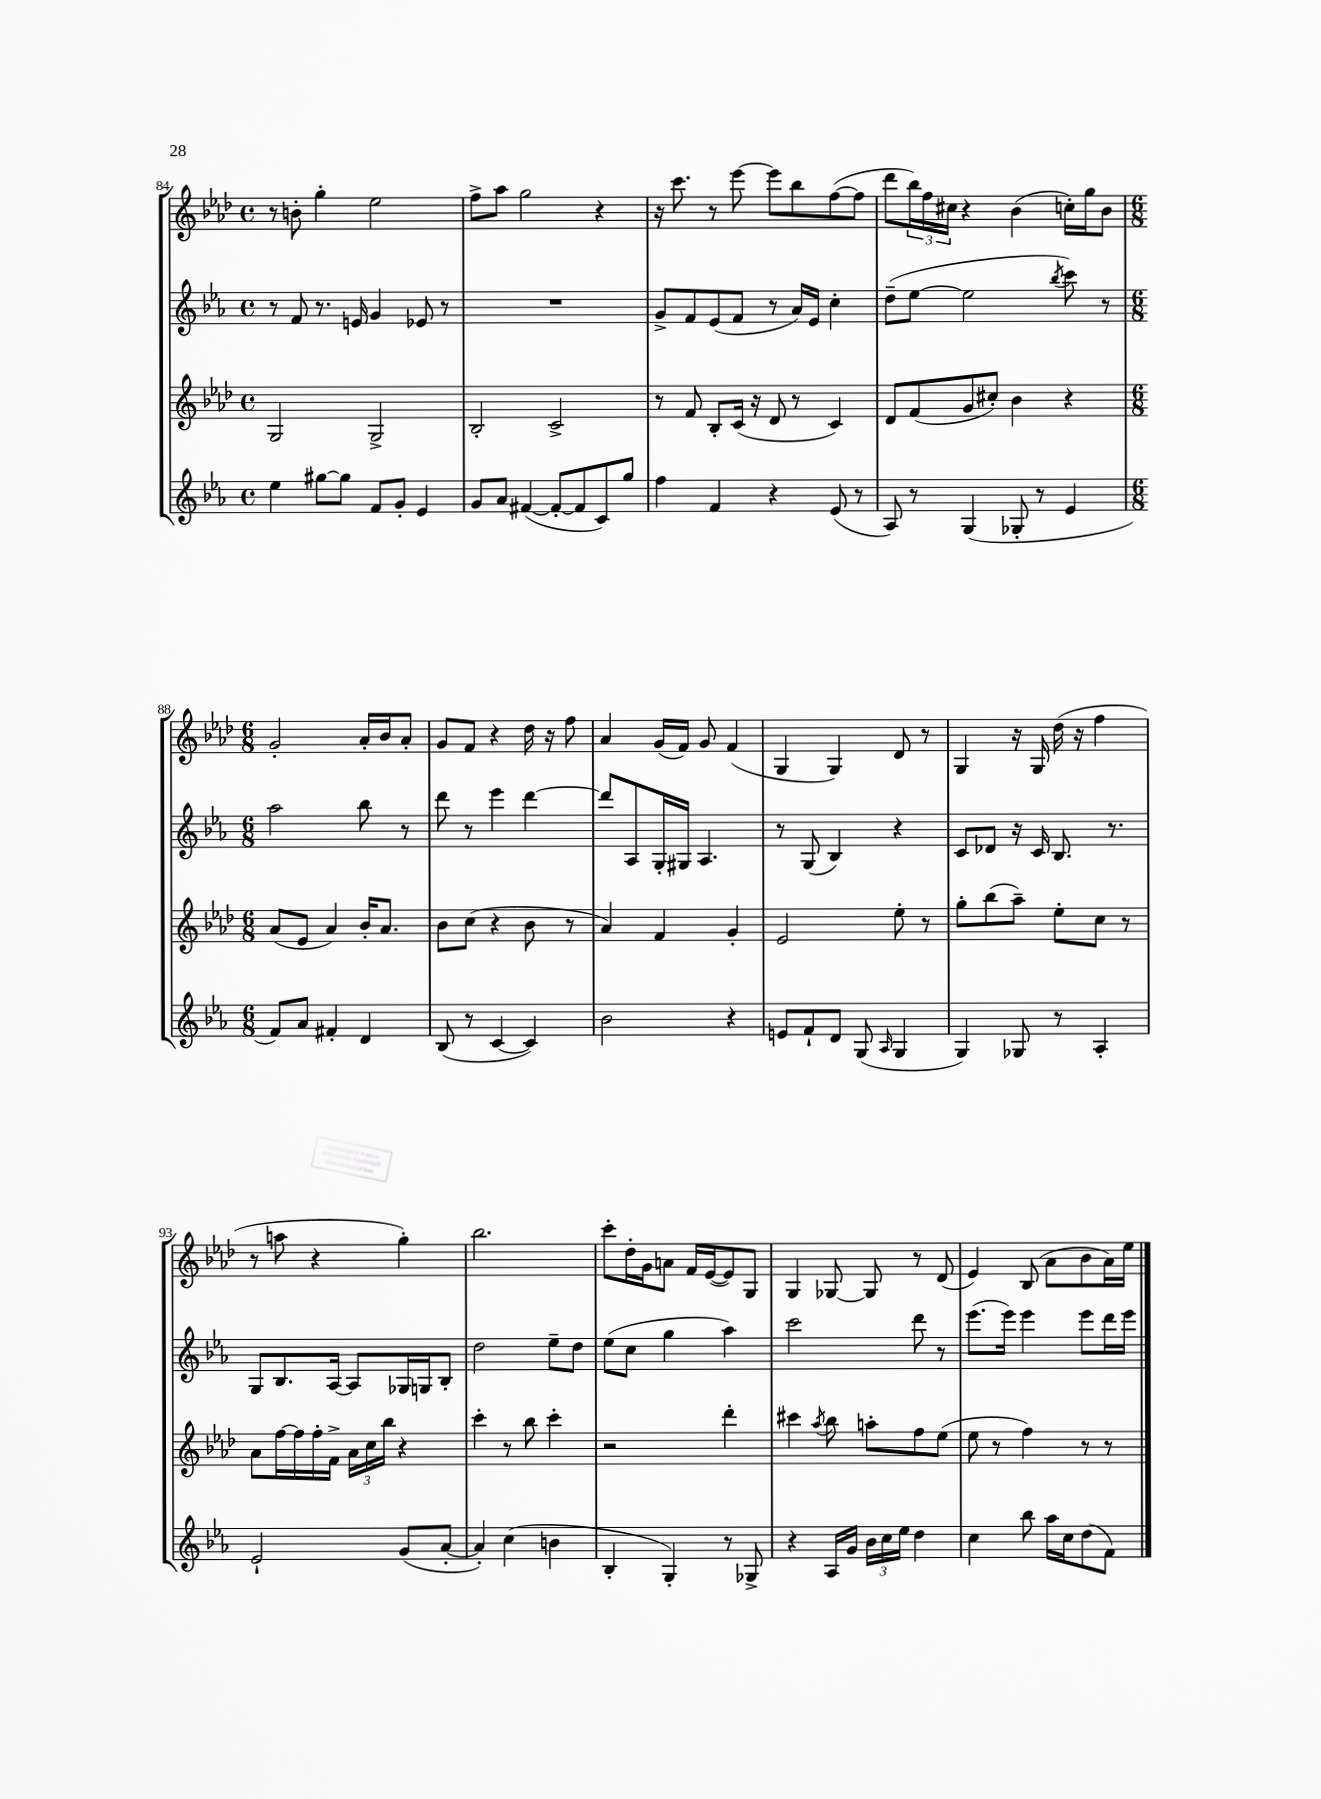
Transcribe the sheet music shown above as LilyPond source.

<<
\new StaffGroup <<
\new Staff = "s0" {
    \clef treble \key aes \major \defaultTimeSignature \time 4/4
    r8 b'8-. g''4-. ees''2 |
    f''8-> aes''8 g''2 r4 |
    r16 c'''8. r8 ees'''8~ ees'''8 bes''8 f''8~( f''8 |
    des'''8 \tuplet 3/2 { bes''16) f''16 cis''16 } r4 bes'4( c''16-.) g''16 bes'8 |
    \numericTimeSignature \time 6/8 g'2-. aes'16-. bes'16 aes'8-. |
    g'8 f'8 r4 des''16 r16 f''8 |
    aes'4 g'16( f'16) g'8 f'4( |
    g4 g4) des'8 r8 |
    g4 r16 g16 des''16( r16 f''4 |
    r8 a''8 r4 g''4-.) |
    bes''2. |
    c'''8-. des''16-. g'16 a'8 f'16 ees'16~( ees'8) g8 |
    g4 ges8~ ges8 r8 des'8( |
    ees'4) bes8( aes'8 bes'8 aes'16) ees''16 \bar "|." |
}
\new Staff = "s1" {
    \clef treble \key ees \major \defaultTimeSignature \time 4/4
    r8 f'8 r8. e'16 g'4 ees'8 r8 |
    R1 |
    g'8-> f'8 ees'8( f'8 r8 aes'16) ees'16 c''4-. |
    d''8--( ees''8~ ees''2 \acciaccatura { bes''8 } c'''8) r8 |
    \numericTimeSignature \time 6/8 aes''2 bes''8 r8 |
    d'''8 r8 ees'''4 d'''4~ |
    d'''8 aes8 g16-. gis16 aes4. |
    r8 g8( bes4) r4 |
    c'8 des'8 r16 c'16 bes8. r8. |
    g8 bes8. aes16~ aes8 ges16 g16 bes8-. |
    d''2 ees''8-- d''8 |
    ees''8( c''8 g''4 aes''4) |
    c'''2 d'''8 r8 |
    ees'''8.( ees'''16) ees'''4 ees'''8 d'''16 ees'''16 \bar "|." |
}
\new Staff = "s2" {
    \clef treble \key aes \major \defaultTimeSignature \time 4/4
    g2 g2-> |
    bes2-. c'2-> |
    r8 f'8 bes8-. c'16( r16 des'8 r8 c'4) |
    des'8 f'8( g'8 cis''8-.) bes'4 r4 |
    \numericTimeSignature \time 6/8 aes'8( ees'8 aes'4) bes'16-. aes'8. |
    bes'8 c''8( r4 bes'8 r8 |
    aes'4) f'4 g'4-. |
    ees'2 ees''8-. r8 |
    g''8-. bes''8( aes''8--) ees''8-. c''8 r8 |
    aes'8 f''16~ f''16 f''16-. f'16-> \tuplet 3/2 { aes'16 c''16 bes''16 } r4 |
    c'''4-. r8 bes''8 c'''4-. |
    r2 des'''4-. |
    cis'''4 \acciaccatura { aes''8 } bes''8 a''8-. f''8 ees''8( |
    ees''8 r8 f''4) r8 r8 \bar "|." |
}
\new Staff = "s3" {
    \clef treble \key ees \major \defaultTimeSignature \time 4/4
    ees''4 gis''8~ gis''8 f'8 g'8-. ees'4 |
    g'8 aes'8 fis'4~( fis'8~-. fis'8 c'8) g''8 |
    f''4 f'4 r4 ees'8( r8 |
    aes8) r8 g4( ges8-. r8 ees'4 |
    \numericTimeSignature \time 6/8 f'8) aes'8 fis'4-. d'4 |
    bes8( r8 c'4~ c'4) |
    bes'2 r4 |
    e'8 f'8-! d'8 g8( \grace { aes16 } g4 |
    g4) ges8 r8 aes4-. |
    ees'2-! g'8( aes'8~-. |
    aes'4-.) c''4( b'4 |
    bes4-. g4-.) r8 ges8-> |
    r4 aes16 g'16 \tuplet 3/2 { bes'16 c''16 ees''16 } d''4 |
    c''4 bes''8 aes''16 c''16 d''8( f'8) \bar "|." |
}
>>
>>
\layout { \context { \Score currentBarNumber = #84 } }
